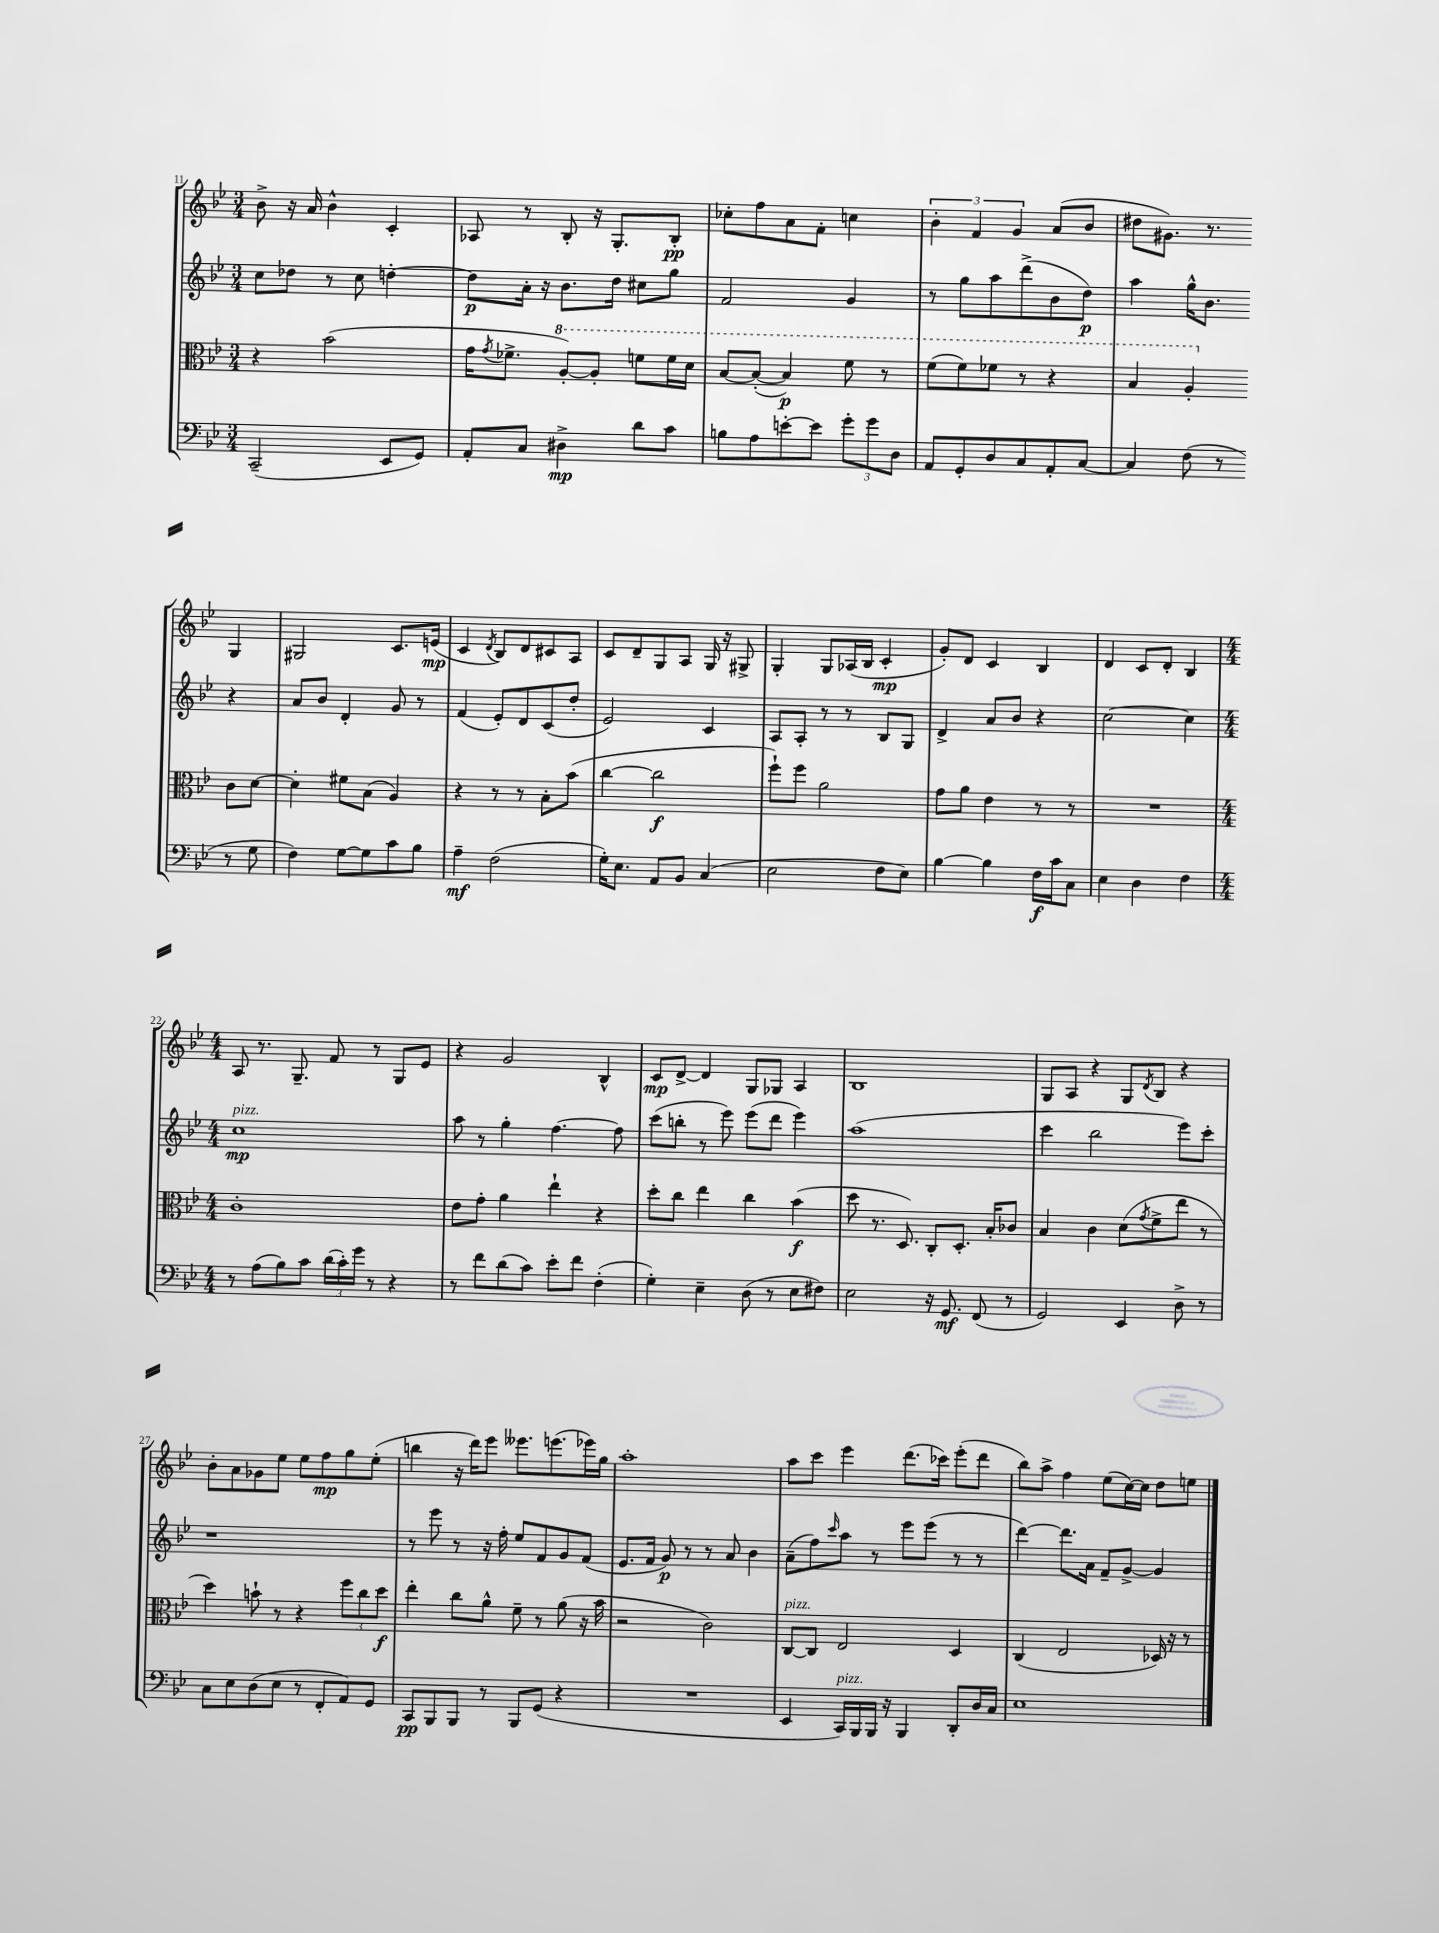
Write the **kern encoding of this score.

**kern	**dynam	**kern	**dynam	**kern	**dynam	**kern	**dynam
*part4	*part4	*part3	*part3	*part2	*part2	*part1	*part1
*staff4	*staff4	*staff3	*staff3	*staff2	*staff2	*staff1	*staff1
*clefF4	*	*clefC3	*	*clefG2	*	*clefG2	*
*k[b-e-]	*	*k[b-e-]	*	*k[b-e-]	*	*k[b-e-]	*
*M3/4	*	*M3/4	*	*M3/4	*	*M3/4	*
=11	=11	=11	=11	=11	=11	=11	=11
(2CC~/	.	4r	.	8cc\L	.	8b-^\	.
.	.	.	.	8dd-X\J	.	16r	.
.	.	.	.	.	.	16a/	.
.	.	(2b-\	.	8r	.	4b-^^\	.
.	.	.	.	8cc\	.	.	.
8EE-/L	.	.	.	[4ddn'\	.	4c'/	.
8GG/J)	.	.	.	.	.	.	.
=12	=12	=12	=12	=12	=12	=12	=12
8AA'/L	.	16g\KL	.	8dd\L]	p	8A-X/	.
.	.	8qg/	.	.	.	.	.
.	.	8.f-X^\J	.	.	.	.	.
8C/J	.	.	.	16a'\Jk	.	8r	.
.	.	.	.	16r	.	.	.
*	*	*8va	*	*	*	*	*
4D#X^\	mp	[8a'/L)	.	8.b-\L	.	8B-'/	.
.	.	8a'/J]	.	.	.	16r	.
.	.	.	.	16dd\Jk	.	8.G'/L	.
8d\L	.	8ffn\L	.	8cc#X\L	.	.	.
8c\J	.	16ff\L	.	8gg\J	.	8B-'/J	pp
.	.	16dd\JJ	.	.	.	.	.
=13	=13	=13	=13	=13	=13	=13	=13
8Bn\L	.	[8b-/L	.	2f/	.	8cc-X'\L	.
8A\	.	(8b-'/J_	.	.	.	8ff\	.
[8en'\	.	4b-/])	p	.	.	8a\	.
8e\J]	.	.	.	.	.	8f'\J	.
12g'\L	.	8ff\	.	4g/	.	4ccn\	.
12g\	.	.	.	.	.	.	.
.	.	8r	.	.	.	.	.
12D\J	.	.	.	.	.	.	.
=14	=14	=14	=14	=14	=14	=14	=14
8AA/L	.	(8ff\L	.	8r	.	6b-'\	.
8GG'/	.	8ff\)	.	8gg\L	.	.	.
.	.	.	.	.	.	6f/	.
8D/	.	8ff-X\J	.	8aa\	.	.	.
.	.	.	.	.	.	6g/	.
8C/	.	8r	.	(8ddd^\	.	.	.
8AA'/	.	4r	.	8b-\	.	(8a/L	.
[8C/J	.	.	.	8dd\J)	p	8b-/J	.
=15	=15	=15	=15	=15	=15	=15	=15
4C/]	.	4b-/	.	4aa\	.	8dd#X\L	.
.	.	.	.	.	.	8.g#X\J)	.
(8F\	.	4a'/	.	16gg^^\KL	.	.	.
.	.	.	.	8.b-\J	.	8.r	.
8r	.	.	.	.	.	.	.
*	*	*X8va	*	*	*	*	*
8r	.	8c\L	.	4r	.	4G/	.
8G\	.	[8d\J	.	.	.	.	.
!!LO:LB:g=z
=16	=16	=16	=16	=16	=16	=16	=16
4F\)	.	4d'\]	.	8a/L	.	2G#X/	.
.	.	.	.	8b-/J	.	.	.
[8G\L	.	8f#X\L	.	4d'/	.	.	.
8G\]	.	(8B-\J	.	.	.	.	.
8c\	.	4A/)	.	8g/	.	8.c/L	.
8B-\J	.	.	.	8r	.	.	.
.	.	.	.	.	.	(16en/Jk	mp
=17	=17	=17	=17	=17	=17	=17	=17
4A~\	mf	4r	.	(4f/	.	4c/	.
.	.	.	.	.	.	8qd/	.
(2F\	.	8r	.	8e-'/L)	.	8B-/L)	.
.	.	8r	.	8d/	.	8d/	.
.	.	8B-'\L	.	(8c/	.	8c#X/	.
.	.	(8b-\J	.	8dd'/J	.	8A/J	.
=18	=18	=18	=18	=18	=18	=18	=18
16G'\KL)	.	[4cc\	.	2e-/)	.	8c/L	.
8.E-\J	.	.	.	.	.	.	.
.	.	.	.	.	.	8d~/	.
8AA/L	.	2cc\]	f	.	.	8G/	.
8BB-/J	.	.	.	.	.	8A/J	.
(4C/	.	.	.	4c/	.	16G/	.
.	.	.	.	.	.	16r	.
.	.	.	.	.	.	8G#X^/	.
=19	=19	=19	=19	=19	=19	=19	=19
2E-\	.	8ff`\L)	.	8A/L	.	4G'/	.
.	.	8ff\J	.	8A'/J	.	.	.
.	.	2a\	.	8r	.	8G/L	.
.	.	.	.	8r	.	(16A-X/L	.
.	.	.	.	.	.	16B-/JJ	.
8F\L	.	.	.	8B-/L	.	4c'/	mp
8E-\J)	.	.	.	8G/J	.	.	.
=20	=20	=20	=20	=20	=20	=20	=20
[4B-\	.	8g\L	.	4d^/	.	8g'/L)	.
.	.	8a\J	.	.	.	8d/J	.
4B-\]	.	4e-\	.	8a/L	.	4c/	.
.	.	.	.	8b-/J	.	.	.
16F\LL	f	8r	.	4r	.	4B-/	.
16c\J	.	.	.	.	.	.	.
8C\J	.	8r	.	.	.	.	.
=21	=21	=21	=21	=21	=21	=21	=21
4E-\	.	2.r	.	[2cc\	.	4d/	.
4D\	.	.	.	.	.	8c/L	.
.	.	.	.	.	.	8d'/J	.
4F\	.	.	.	4cc\]	.	4B-/	.
!!LO:LB:g=z
=22	=22	=22	=22	=22	=22	=22	=22
*M4/4	*	*M4/4	*	*M4/4	*	*M4/4	*
!	!	!	!	!LO:TX:a:i:t=pizz.	!	!	!
8r	.	1c'	.	1cc	mp	8A/	.
(8A\L	.	.	.	.	.	8.r	.
8B-\)	.	.	.	.	.	.	.
.	.	.	.	.	.	8.G~/	.
8c\J	.	.	.	.	.	.	.
(24d\LL	.	.	.	.	.	8f/	.
24c'\)	.	.	.	.	.	.	.
24g\JJ	.	.	.	.	.	.	.
8r	.	.	.	.	.	8r	.
4r	.	.	.	.	.	8G/L	.
.	.	.	.	.	.	8e-/J	.
=23	=23	=23	=23	=23	=23	=23	=23
8r	.	8e-\L	.	8aa\	.	4r	.
8f\L	.	8g'\J	.	8r	.	.	.
(8d\	.	4a\	.	4gg'\	.	2g/	.
8c\J)	.	.	.	.	.	.	.
8e-'\L	.	4ee-`\	.	[4.ff\	.	.	.
8f\J	.	.	.	.	.	.	.
(4F'\	.	4r	.	.	.	4B-^^/	.
.	.	.	.	8ff\]	.	.	.
=24	=24	=24	=24	=24	=24	=24	=24
4G'\)	.	8dd'\L	.	(8ccc\L	.	8c/L	mp
.	.	8cc\J	.	8bbn'\J	.	[8d^/J	.
4E-~\	.	4ee-\	.	8r	.	4d/]	.
.	.	.	.	8eee-\)	.	.	.
(8D\	.	4cc\	.	(8eee-\L	.	8G/L	.
8r	.	.	.	8ddd\J	.	8G-X/J	.
8E-\L	.	(4b-\	f	4eee-\)	.	4A/	.
8F#X\J)	.	.	.	.	.	.	.
=25	=25	=25	=25	=25	=25	=25	=25
2E-\	.	8dd\	.	(1aa	.	1B-	.
.	.	8.r	.	.	.	.	.
.	.	8.D/)	.	.	.	.	.
16r	.	8C'/L	.	.	.	.	.
8.GG/	mf	.	.	.	.	.	.
.	.	8.D'/J	.	.	.	.	.
(8FF/	.	.	.	.	.	.	.
.	.	16B-'/KL	.	.	.	.	.
8r	.	8c-X/J	.	.	.	.	.
=26	=26	=26	=26	=26	=26	=26	=26
2GG/)	.	4B-/	.	4ccc\	.	8G/L	.
.	.	.	.	.	.	8A/J	.
.	.	4c\	.	2bb-\	.	4r	.
4EE-/	.	(8d\L	.	.	.	8G/L	.
.	.	8qg/	.	.	.	8qd/	.
.	.	8f^\	.	.	.	8B-/J	.
8D^\	.	8ee-\J	.	8eee-\L)	.	4r	.
8r	.	8r	.	8ccc'\J	.	.	.
!!LO:LB:g=z
=27	=27	=27	=27	=27	=27	=27	=27
8C\L	.	4dd\)	.	1r	.	8b-'\L	.
8E-\	.	.	.	.	.	8a\	.
(8D\	.	8bn`\	.	.	.	8g-X\	.
8E-\J	.	8r	.	.	.	8ee-\J	.
8r	.	4r	.	.	.	8ee-\L	.
8FF'/L	.	.	.	.	.	8ff\	mp
8AA/)	.	12ff\L	.	.	.	8gg\	.
.	.	12cc\	.	.	.	.	.
8GG/J	.	.	.	.	.	(8ee-'\J	.
.	.	12dd\J	f	.	.	.	.
=28	=28	=28	=28	=28	=28	=28	=28
8CC/L	pp	4ee-'\	.	8r	.	4bbn\	.
8BBB-/	.	.	.	8eee-\	.	.	.
8BBB-/J	.	8cc\L	.	8r	.	16r	.
.	.	.	.	.	.	16ddd\KL)	.
8r	.	8a^^\J	.	16r	.	8eee-\J	.
.	.	.	.	16ff'\	.	.	.
8BBB-/L	.	8f~\	.	8ee-/L	.	8.eee--X\L	.
(8GG/J	.	8r	.	8f/	.	.	.
.	.	.	.	.	.	(8.eeen\	.
4r	.	(8a\	.	8g/	.	.	.
.	.	16r	.	(8f/J	.	16eee-X\L)	.
.	.	16b-\	.	.	.	16gg\JJ	.
=29	=29	=29	=29	=29	=29	=29	=29
1r	.	2r	.	8.e-/L	.	1aa'	.
.	.	.	.	16f/Jk	.	.	.
.	.	.	.	8g/)	p	.	.
.	.	.	.	8r	.	.	.
.	.	2c\)	.	8r	.	.	.
.	.	.	.	8a/	.	.	.
.	.	.	.	4b-\	.	.	.
=30	=30	=30	=30	=30	=30	=30	=30
!	!	!LO:TX:a:i:t=pizz.	!	!	!	!	!
4EE-/	.	[8C/L	.	(8a~\L	.	8aa\L	.
.	.	8C/J]	.	8ff\)	.	8ccc\J	.
.	.	.	.	16qqccc/	.	.	.
!LO:TX:a:i:t=pizz.	!	!	!	!	!	!	!
16CC/LL)	.	2E-/	.	8aa\J	.	4eee-\	.
16BBB-/	.	.	.	.	.	.	.
16BBB-/JJ	.	.	.	8r	.	.	.
16r	.	.	.	.	.	.	.
4BBB-/	.	.	.	8eee-\L	.	(8.ddd\L	.
.	.	.	.	(8eee-\J	.	.	.
.	.	.	.	.	.	16ccc-X\Jk)	.
8DD'/L	.	4D/	.	8r	.	(8eee-'\L	.
16D/L	.	.	.	8r	.	8ddd\J	.
16C/JJ	.	.	.	.	.	.	.
=31	=31	=31	=31	=31	=31	=31	=31
1E-	.	(4C/	.	[4ddd\)	.	8bb-\L)	.
.	.	.	.	.	.	8aa^\J	.
.	.	2E-/	.	8.ddd\L]	.	4ff\	.
.	.	.	.	16a\Jk	.	.	.
.	.	.	.	8f~/L	.	(8ee-\L	.
.	.	.	.	[8g^/J	.	[16cc\L)	.
.	.	.	.	.	.	16cc\JJ]	.
.	.	16D-X/)	.	4g/]	.	8dd\L	.
.	.	16r	.	.	.	.	.
.	.	8r	.	.	.	8een\J	.
==	==	==	==	==	==	==	==
*-	*-	*-	*-	*-	*-	*-	*-
